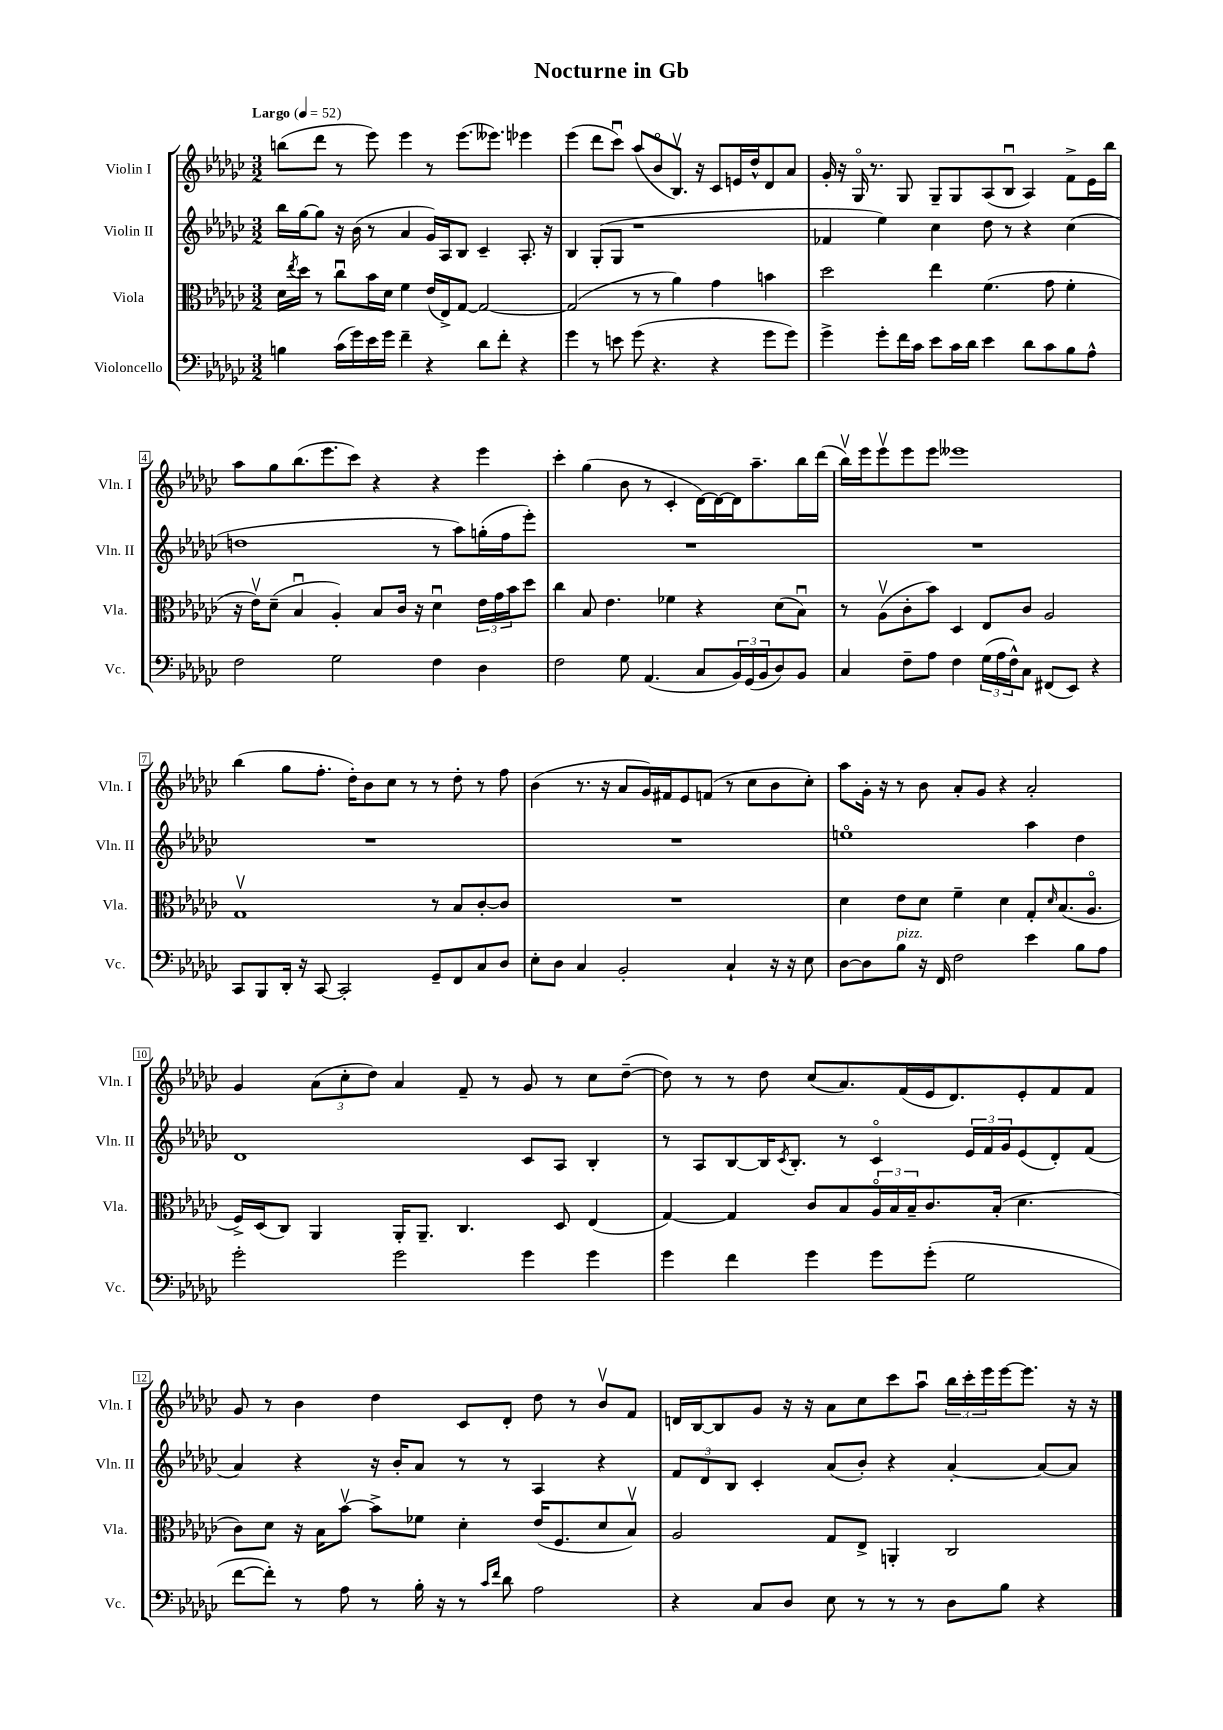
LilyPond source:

\header { title = "Nocturne in Gb" }
<<
\new StaffGroup <<
\new Staff = "s0" \with { instrumentName = "Violin I" shortInstrumentName = "Vln. I" } {
    \clef treble \key ges \major \numericTimeSignature \time 3/2 \tempo "Largo" 4 = 52
    b''8( des'''8 r8 ees'''8) ees'''4 r8 ees'''8.( eeses'''8.) ees'''4 |
    ees'''4( des'''8 ces'''8\downbow) aes''8( bes'8\flageolet bes8.\upbow) r16 ces'8 e'16 des''16-^ des'8 aes'8 |
    ges'16-. r16 ges16\flageolet r8. ges8 ges8-- ges8 aes8( bes8\downbow aes4) f'8-> ees'16 bes''16 |
    aes''8 ges''8 bes''8.( ees'''8. ces'''8) r4 r4 ees'''4 |
    ces'''4-. ges''4( bes'8 r8 ces'4-. des'16~) des'16~ des'16 aes''8.-- bes''16 des'''16( |
    bes''16\upbow) ees'''16 ees'''8\upbow ees'''8 ees'''8 eeses'''1 |
    bes''4( ges''8 f''8.-. des''16-.) bes'8 ces''8 r8 r8 des''8-. r8 f''8 |
    bes'4( r8. r16 aes'8 ges'16) fis'16 ees'8 f'8( r8 ces''8 bes'8 ces''8-.) |
    aes''8 ges'16-. r16 r8 bes'8 aes'8-. ges'8 r4 aes'2-. |
    ges'4 \tuplet 3/2 { aes'8( ces''8-. des''8) } aes'4 f'8-- r8 ges'8 r8 ces''8 des''8~--( |
    des''8) r8 r8 des''8 ces''8( aes'8.) f'16( ees'16 des'8.) ees'8-. f'8 f'8 |
    ges'8 r8 bes'4 des''4 ces'8 des'8-. des''8 r8 bes'8\upbow f'8 |
    d'16 bes16~ bes8 ges'8 r16 r16 aes'8 ces''8 ces'''8 aes''8\downbow \tuplet 3/2 { bes''16 ces'''16-. ees'''16 } ees'''16~ ees'''8. r16 r16 \bar "|." |
}
\new Staff = "s1" \with { instrumentName = "Violin II" shortInstrumentName = "Vln. II" } {
    \clef treble \key ges \major \numericTimeSignature \time 3/2
    bes''16 ges''16~ ges''8 r16 bes'16( r8 aes'4 ges'16) aes16 bes8 ces'4-- aes8.-. r16 |
    bes4 ges8-.( ges8 r1 |
    fes'4 ees''4) ces''4 des''8 r8 r4 ces''4( |
    d''1 r8 aes''8) g''16-.( f''16 ees'''8-.) |
    R1. |
    R1. |
    R1. |
    R1. |
    e''1\flageolet aes''4 des''4 |
    des'1 ces'8 aes8 bes4-. |
    r8 aes8 bes8~ bes16 \acciaccatura { ces'8 } bes8.-. r8 ces'4\flageolet \tuplet 3/2 { ees'16 f'16 ges'16 } ees'8( des'8-.) f'8( |
    aes'4) r4 r16 bes'16-. aes'8 r8 r8 aes4 r4 |
    \tuplet 3/2 { f'8 des'8 bes8 } ces'4-. aes'8( bes'8-.) r4 aes'4~-. aes'8~ aes'8 \bar "|." |
}
\new Staff = "s2" \with { instrumentName = "Viola" shortInstrumentName = "Vla." } {
    \clef alto \key ges \major \numericTimeSignature \time 3/2
    des'16 \acciaccatura { ees''8 } des''16 r8 ces''8\downbow bes'16 des'16 f'4 ees'16( ees16->) ges8~ ges2~ |
    ges2( r8 r8 aes'4) ges'4 b'4 |
    des''2 ees''4 f'4.( ges'8 f'4-. |
    r16 ees'16\upbow) des'8--( bes4\downbow aes4-.) bes8 ces'16 r16 des'4\downbow \tuplet 3/2 { ees'16 ges'16 bes'16 } des''8 |
    ces''4 bes8 ees'4. fes'4 r4 des'8( bes8\downbow) |
    r8 aes8\upbow( ces'8-. bes'8) des4 ees8 ces'8 aes2 |
    ges1\upbow r8 bes8 ces'8~-. ces'8 |
    R1. |
    des'4 ees'8 des'8 f'4-- des'4 ges8-. \grace { des'16 } bes8.( aes8.\flageolet |
    f16->) des16( ces8) aes,4 aes,16-. aes,8.-- ces4. des8 ees4( |
    ges4~) ges4 ces'8 bes8 \tuplet 3/2 { aes16\flageolet bes16 bes16-- } ces'8. bes16-.( des'4. |
    ces'8) des'8 r16 bes16 bes'8~\upbow bes'8-> fes'8 des'4-. ees'16( f8. des'8 bes8\upbow) |
    aes2 ges8 ees8-> a,4-. ces2 \bar "|." |
}
\new Staff = "s3" \with { instrumentName = "Violoncello" shortInstrumentName = "Vc." } {
    \clef bass \key ges \major \numericTimeSignature \time 3/2
    b4 ces'16( ges'16) ees'16 ges'16 f'4-- r4 des'8 f'8-. r4 |
    ges'4 r8 e'8 ges'8( r4. r4 ges'8 ges'8) |
    ges'4-> ges'8-. f'16 ces'16 ees'8 ces'16 des'16 ees'4 des'8 ces'8 bes8 aes8-^ |
    f2 ges2 f4 des4 |
    f2 ges8 aes,4.( ces8 \tuplet 3/2 { bes,16) ges,16( bes,16 } des8) bes,8 |
    ces4 f8-- aes8 f4 \tuplet 3/2 { ges16( aes16 f16-^) } ces8 fis,8( ees,8) r4 |
    ces,8 bes,,8 des,16-. r16 ces,8~ ces,2-. ges,8-- f,8 ces8 des8 |
    ees8-. des8 ces4 bes,2-. ces4-! r16 r16 ees8 |
    des8~ des8 bes8^\markup { \italic "pizz." } r16 f,16 f2 ees'4 bes8 aes8 |
    ges'2-. ges'2 ges'4 ges'4 |
    ges'4 f'4 ges'4 ges'8 ges'8-.( ges2 |
    f'8~ f'8-.) r8 aes8 r8 bes16-. r16 r8 \grace { ces'16 f'16 } des'8 aes2 |
    r4 ces8 des8 ees8 r8 r8 r8 des8 bes8 r4 \bar "|." |
}
>>
>>
\layout { \context { \Score \override BarNumber.stencil = #(make-stencil-boxer 0.1 0.3 ly:text-interface::print) } }
